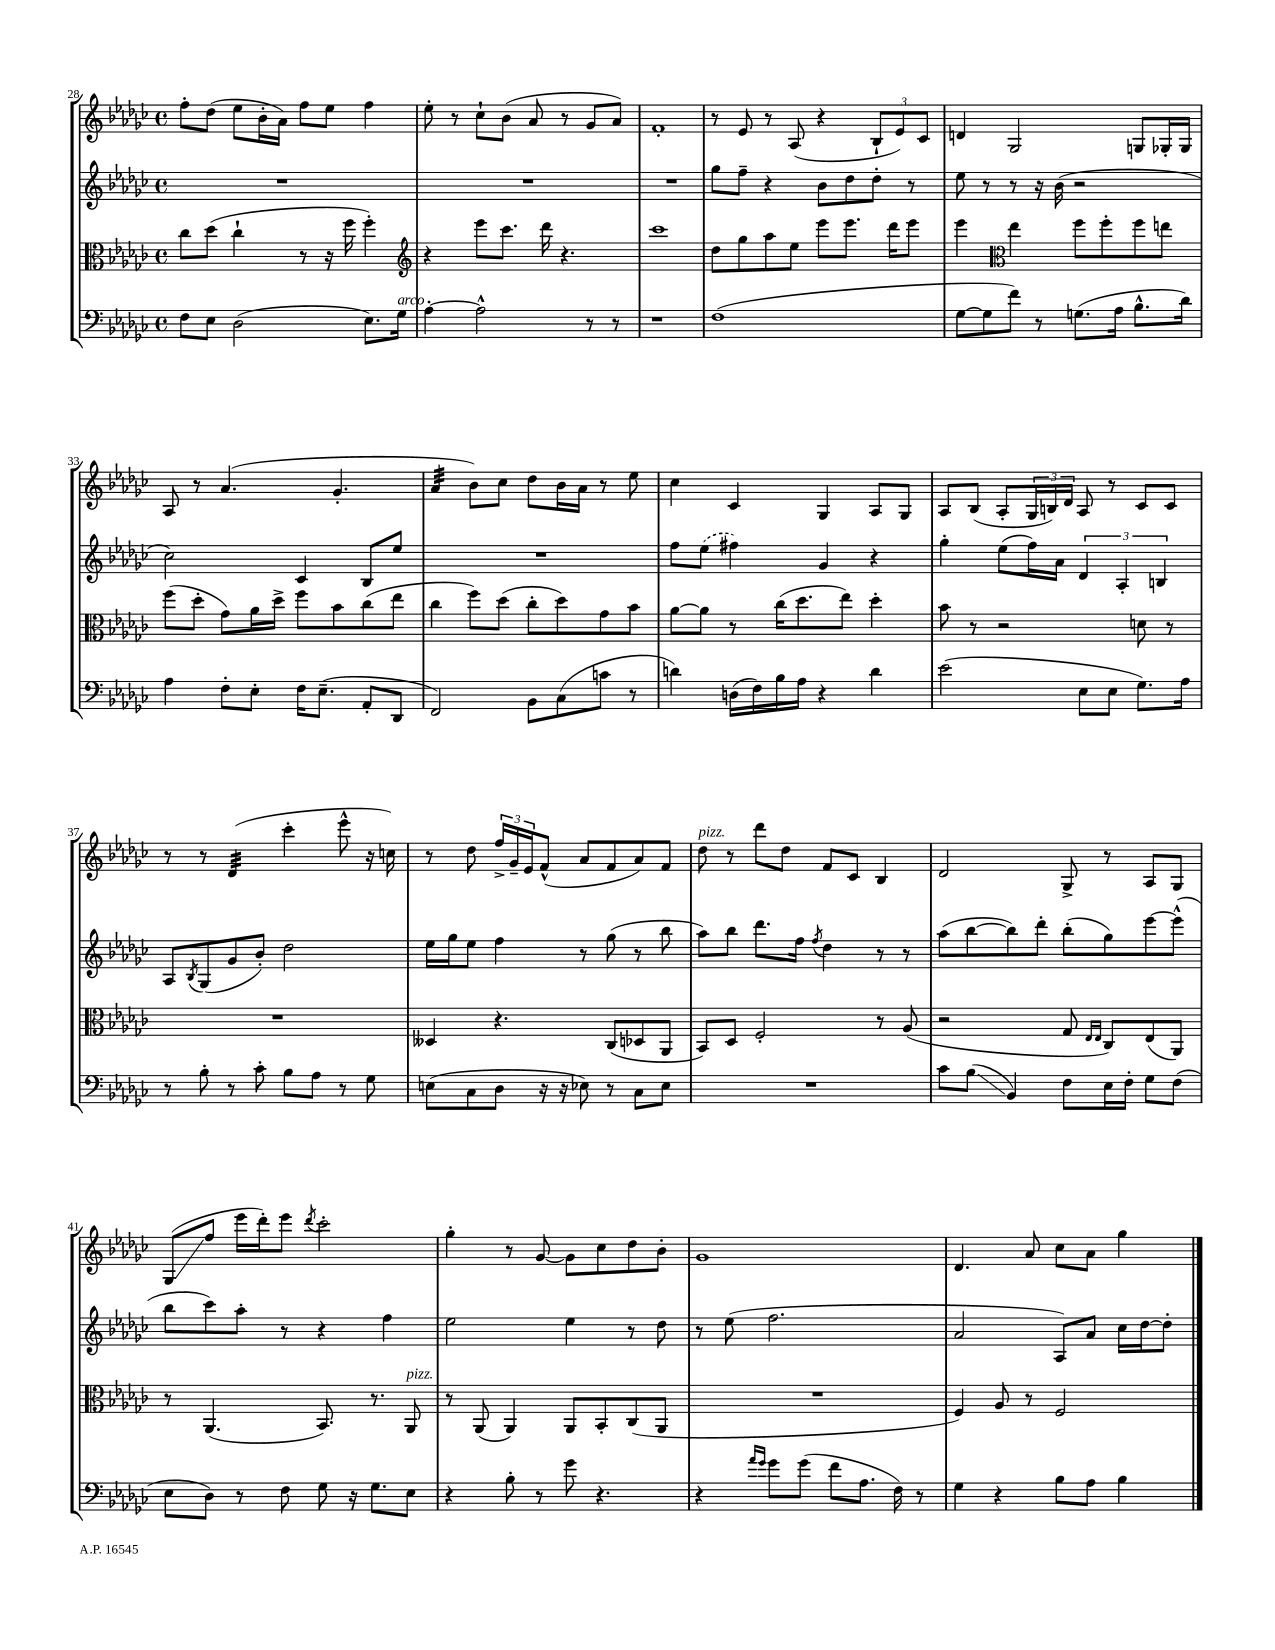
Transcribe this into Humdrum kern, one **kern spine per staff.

**kern	**kern	**kern	**kern
*staff4	*staff3	*staff2	*staff1
*clefF4	*clefC3	*clefG2	*clefG2
*k[b-e-a-d-g-c-]	*k[b-e-a-d-g-c-]	*k[b-e-a-d-g-c-]	*k[b-e-a-d-g-c-]
*M4/4	*M4/4	*M4/4	*M4/4
*met(c)	*met(c)	*met(c)	*met(c)
8F	8cc-	1r	8ff'
8E-	(8dd-	.	(8dd-
(2D-	4cc-`	.	8ee-
.	.	.	16b-'
.	.	.	16a-)
.	8r	.	8ff
.	16r	.	8ee-
.	16ff	.	.
8.E-)	4ff')	.	4ff
16G-	.	.	.
=	=	=	=
*	*clefG2	*	*
[4A-'	4r	1r	8ee-'
.	.	.	8r
2A-^^]	8eee-	.	8cc-`
.	8.ccc-	.	(8b-
.	.	.	8a-
.	16ddd-	.	.
.	4.r	.	8r
8r	.	.	8g-
8r	.	.	8a-)
=	=	=	=
1r	1ccc-	1r	1f'
=	=	=	=
(1F	8dd-	8gg-	8r
.	8gg-	8ff~	8e-
.	8aa-	4r	8r
.	8ee-	.	(8A-
.	8eee-	8b-	4r
.	8.eee-	8dd-	.
.	.	8dd-'	12B-`
.	16ddd-	.	.
.	.	.	12e-)
.	8eee-	8r	.
.	.	.	12c-
=	=	=	=
[8G-	4eee-	8ee-	4d
8G-]	.	8r	.
*	*clefC3	*	*
8f)	4ee-	8r	2G-
8r	.	16r	.
.	.	(16b-	.
(8.G	8ff	2r	.
.	8ff'	.	.
16A-	.	.	.
8.B-^^	8ff	.	8G
.	8ee	.	16G-'
16d-)	.	.	16G-
=	=	=	=
4A-	(8ff	2cc-)	8A-
.	8dd-'	.	8r
8F'	8g-)	.	(4.a-
8E-'	16a-	.	.
.	16dd-^	.	.
16F	8ff	4c-	.
(8.E-~	.	.	.
.	8b-	.	4.g-'
8AA-'	(8cc-	8B-	.
8DD-	8ee-	8ee-	.
=	=	=	=
2FF)	4cc-	1r	4a-
.	8ff)	.	8b-)
.	(8dd-	.	8cc-
8BB-	8cc-'	.	8dd-
(8C-	8dd-)	.	16b-
.	.	.	16a-
8c	8g-	.	8r
8r	8b-	.	8ee-
=	=	=	=
4d)	[8a-	8ff	4cc-
.	8a-]	(8ee-	.
(16D	8r	4ff#)	4c-
16F)	.	.	.
16B-	(16cc-	.	.
16A-	8.dd-	.	.
4r	.	4g-	4G-
.	8ee-)	.	.
4d	4dd-'	4r	8A-
.	.	.	8G-
=	=	=	=
(2e-	8b-	4gg-'	8A-
.	8r	.	(8B-
.	2r	(8ee-	8A-'
.	.	16ff)	24G-
.	.	.	24B)
.	.	16a-	.
.	.	.	24d-
8E-	.	6d-	8A-
8E-	.	.	8r
.	.	6A-'	.
8.G-)	8d	.	8c-
.	.	6B	.
.	8r	.	8c-
16A-	.	.	.
=	=	=	=
8r	1r	8A-	8r
.	.	8qB-	.
8B-'	.	(8G-	8r
8r	.	8g-	(4d-
8c-'	.	8b-')	.
8B-	.	2dd-	4ccc-'
8A-	.	.	.
8r	.	.	8eee-^^
8G-	.	.	16r
.	.	.	16cc)
=	=	=	=
(8E	4D--	16ee-	8r
.	.	16gg-	.
8C-	.	8ee-	8dd-
8D-	4.r	4ff	24ff^
.	.	.	24g-~
.	.	.	24e-
16r	.	.	(8f^^
16r	.	.	.
8E-)	.	8r	8a-
8r	(8C-	(8gg-	8f
8C-	8D-	8r	8a-)
8E-	8AA-	8bb-	8f
=	=	=	=
1r	8BB-)	8aa-)	8dd-
.	8D-	8bb-	8r
.	2F'	8.ddd-	8ddd-
.	.	.	8dd-
.	.	16ff	.
.	.	8qff	.
.	.	4dd-	8f
.	.	.	8c-
.	8r	8r	4B-
.	(8A-	8r	.
=	=	=	=
8c-	2r	(8aa-	2d-
(8B-	.	[8bb-	.
4BB-)	.	8bb-])	.
.	.	8ddd-'	.
8F	8G-	(8bb-'	8G-^
.	16qqE-	.	.
.	16qqE-	.	.
16E-	8C-)	8gg-)	8r
16F'	.	.	.
8G-	(8E-	[8eee-	8A-
(8F	8AA-)	(8eee-^^]	8G-
=	=	=	=
8E-	8r	8bb-	(8G-
8D-)	(4.AA-	8ccc-)	8ff
8r	.	8aa-'	16eee-
.	.	.	16ddd-')
8F	.	8r	8eee-
.	.	.	8qddd-
8G-	8.BB-)	4r	2ccc-'
16r	.	.	.
8.G-	8.r	.	.
.	.	4ff	.
8E-	8AA-	.	.
=	=	=	=
4r	8r	2ee-	4gg-'
.	(8AA-	.	.
8B-'	4AA-)	.	8r
8r	.	.	[8g-
8g-	8AA-	4ee-	8g-]
4.r	8BB-'	.	8cc-
.	(8C-	8r	8dd-
.	8AA-	8dd-	8b-'
=	=	=	=
4r	1r	8r	1g-
.	.	(8ee-	.
16qqa-	.	.	.
16qqg-	.	.	.
8g-	.	2.ff	.
(8g-	.	.	.
8f	.	.	.
8.A-	.	.	.
16F)	.	.	.
8r	.	.	.
=	=	=	=
4G-	4F)	2a-	4.d-
4r	8A-	.	.
.	8r	.	8a-
8B-	2F	8A-)	8cc-
8A-	.	8a-	8a-
4B-	.	16cc-	4gg-
.	.	[16dd-	.
.	.	8dd-']	.
==	==	==	==
*-	*-	*-	*-
